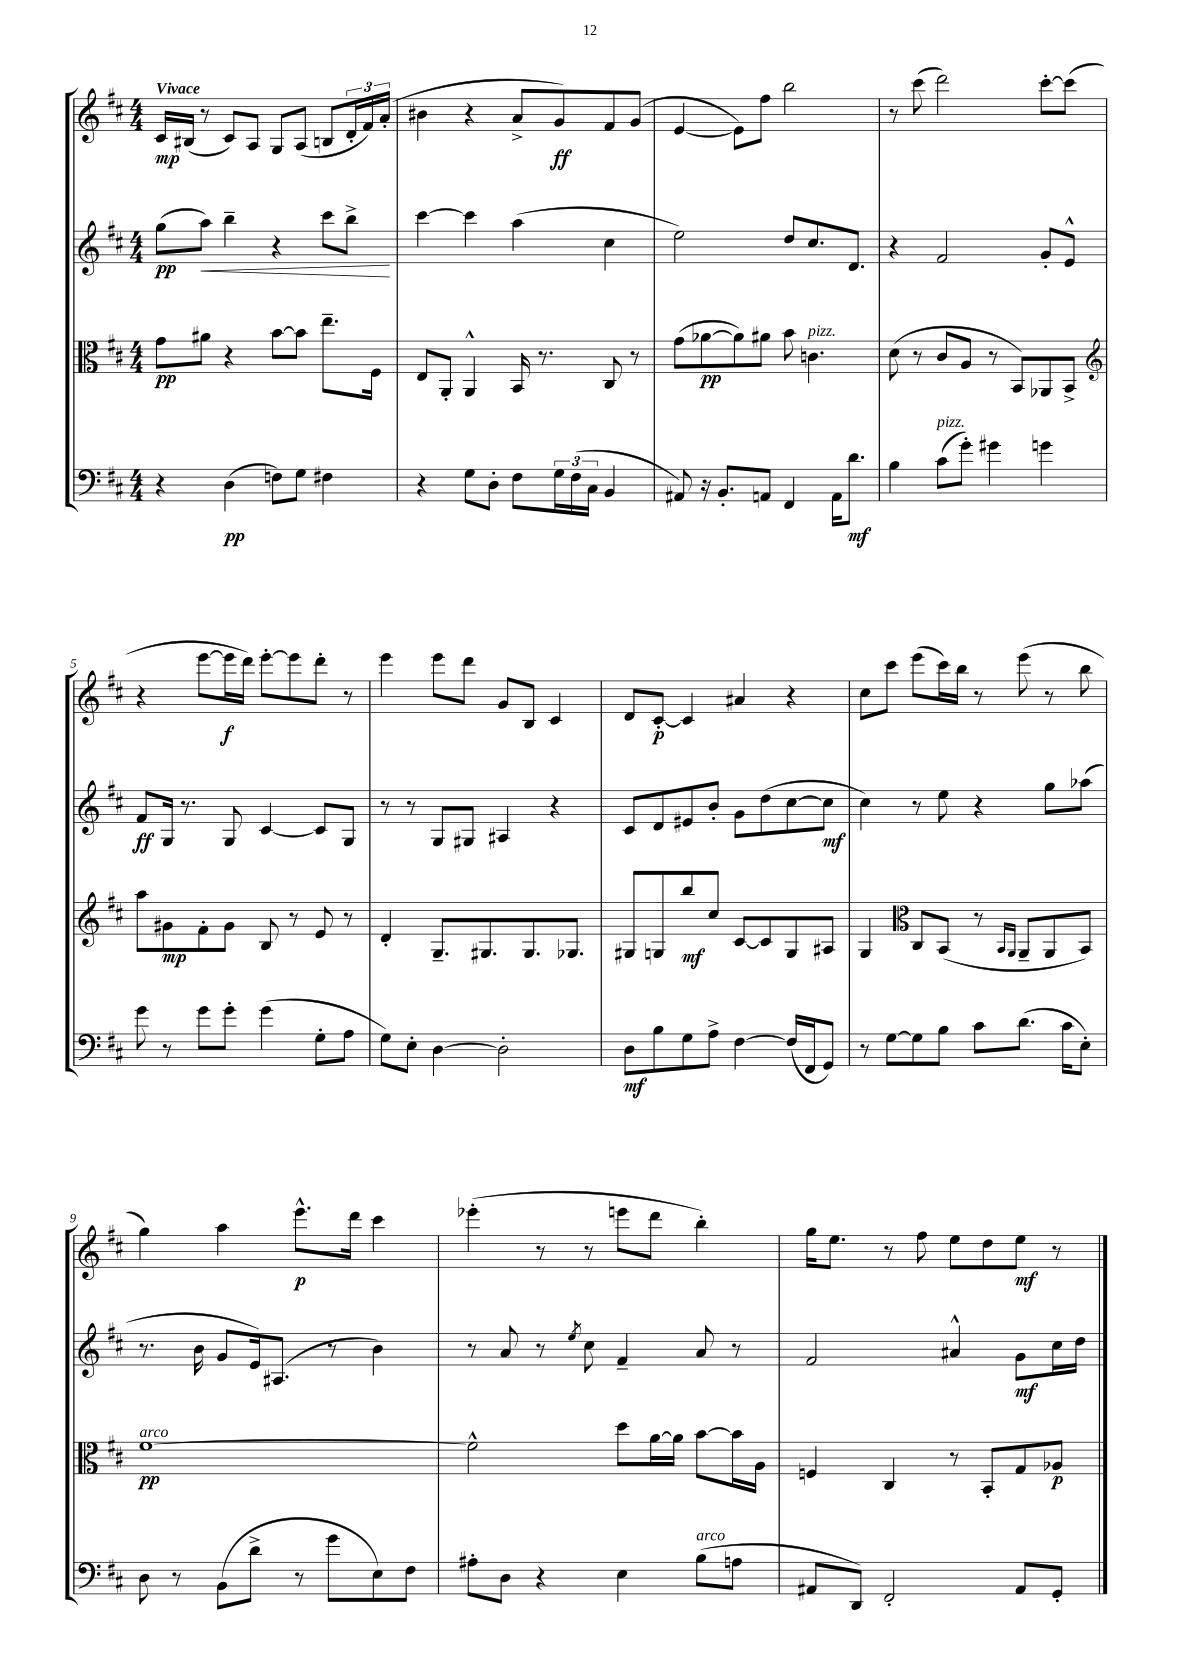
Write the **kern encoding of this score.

**kern	**kern	**kern	**kern
*staff4	*staff3	*staff2	*staff1
*clefF4	*clefC3	*clefG2	*clefG2
*k[f#c#]	*k[f#c#]	*k[f#c#]	*k[f#c#]
*M4/4	*M4/4	*M4/4	*M4/4
4r	8g	(8gg	16c#
.	.	.	(16B#
.	8a#	8aa)	8r
(4D	4r	4bb~	8c#)
.	.	.	8A
8F)	[8b	4r	8G
8G	8b]	.	(8A
4F#	8.ee~	8ccc#	8B
.	.	8bb^	24d'
.	.	.	24f#)
.	16F#	.	.
.	.	.	(24a'
=	=	=	=
4r	8E	[4ccc#	4b#
.	8AA'	.	.
8G	4AA^^	4ccc#]	4r
8D'	.	.	.
8F#	16BB	(4aa	8a^
.	8.r	.	.
24G	.	.	8g)
(24F#	.	.	.
24C#	.	.	.
4BB	8C#	4cc#	8f#
.	8r	.	(8g
=	=	=	=
8AA#)	(8g	2ee)	[4e
16r	[8a-	.	.
8.BB'	.	.	.
.	8a-])	.	8e])
8AA	8a#	.	8ff#
4FF#	8b	8dd	2bb
.	4.c	8.cc#	.
16AA	.	.	.
8.d	.	8.d	.
=	=	=	=
4B	(8d	4r	8r
.	8r	.	(8ccc#
(8c#	8c#	2f#	2ddd)
8g')	8A	.	.
4g#	8r	.	.
.	8BB)	.	.
4g	8AA-	8g'	[8ccc#'
.	8BB^	8e^^	(8ccc#]
=	=	=	=
*	*clefG2	*	*
8g	8aa	8f#	4r
8r	8g#	16G	.
.	.	8.r	.
8g	8f#'	.	[8eee
8g'	8g#	8G	16eee]
.	.	.	16ddd)
(4g	8B	[4c#	[8eee'
.	8r	.	8eee]
8G'	8e	8c#]	8ddd'
8A	8r	8G	8r
=	=	=	=
8G)	4d'	8r	4eee
8E'	.	8r	.
[4D	8.G~	8G	8eee
.	.	8G#	8ddd
.	8.G#	.	.
2D']	.	4A#	8g
.	8.G#	.	8B
.	.	4r	4c#
.	8.G-	.	.
=	=	=	=
8D	8G#	8c#	8d
8B	8G	8d	[8c#'
8G	8bb	8e#	4c#]
8A^	8cc#	8b'	.
[4F#	[8c#	8g	4a#
.	8c#]	(8dd	.
(16F#]	8G	[8cc#	4r
16FF#	.	.	.
8GG)	8A#	8cc#]	.
=	=	=	=
8r	4G	4cc#)	8cc#
[8G	.	.	8ccc#
*	*clefC3	*	*
8G]	8C#	8r	(8eee
8B	(8BB	8ee	16ccc#)
.	.	.	16bb
8c#	8r	4r	8r
.	16qqBB	.	.
.	16qqAA	.	.
(8.d	8AA~	.	(8eee
.	8AA	8gg	8r
16c#	.	.	.
8E')	8BB)	(8aa-	8bb
=	=	=	=
8D	[1f#	8.r	4gg)
8r	.	.	.
.	.	16b	.
(8BB	.	8g	4aa
8d^	.	16e)	.
.	.	(8.A#	.
8r	.	.	8.eee^^
8g	.	8r	.
.	.	.	16ddd
8E)	.	4b)	4ccc#
8F#	.	.	.
=	=	=	=
8A#'	2f#^^]	8r	(4eee-'
8D	.	8a	.
4r	.	8r	8r
.	.	8qee	.
.	.	8cc#	8r
4E	8dd	4f#~	8eee
.	[16a	.	8ddd
.	16a]	.	.
(8B	[8b	8a	4bb')
8A	16b]	8r	.
.	16A	.	.
=	=	=	=
8AA#	4F	2f#	16gg
.	.	.	8.ee
8DD)	.	.	.
2FF#'	4C#	.	8r
.	.	.	8ff#
.	8r	4a#^^	8ee
.	8BB'	.	8dd
8AA#	8G	8g	8ee
8GG'	8A-	16cc#	8r
.	.	16dd	.
==	==	==	==
*-	*-	*-	*-
